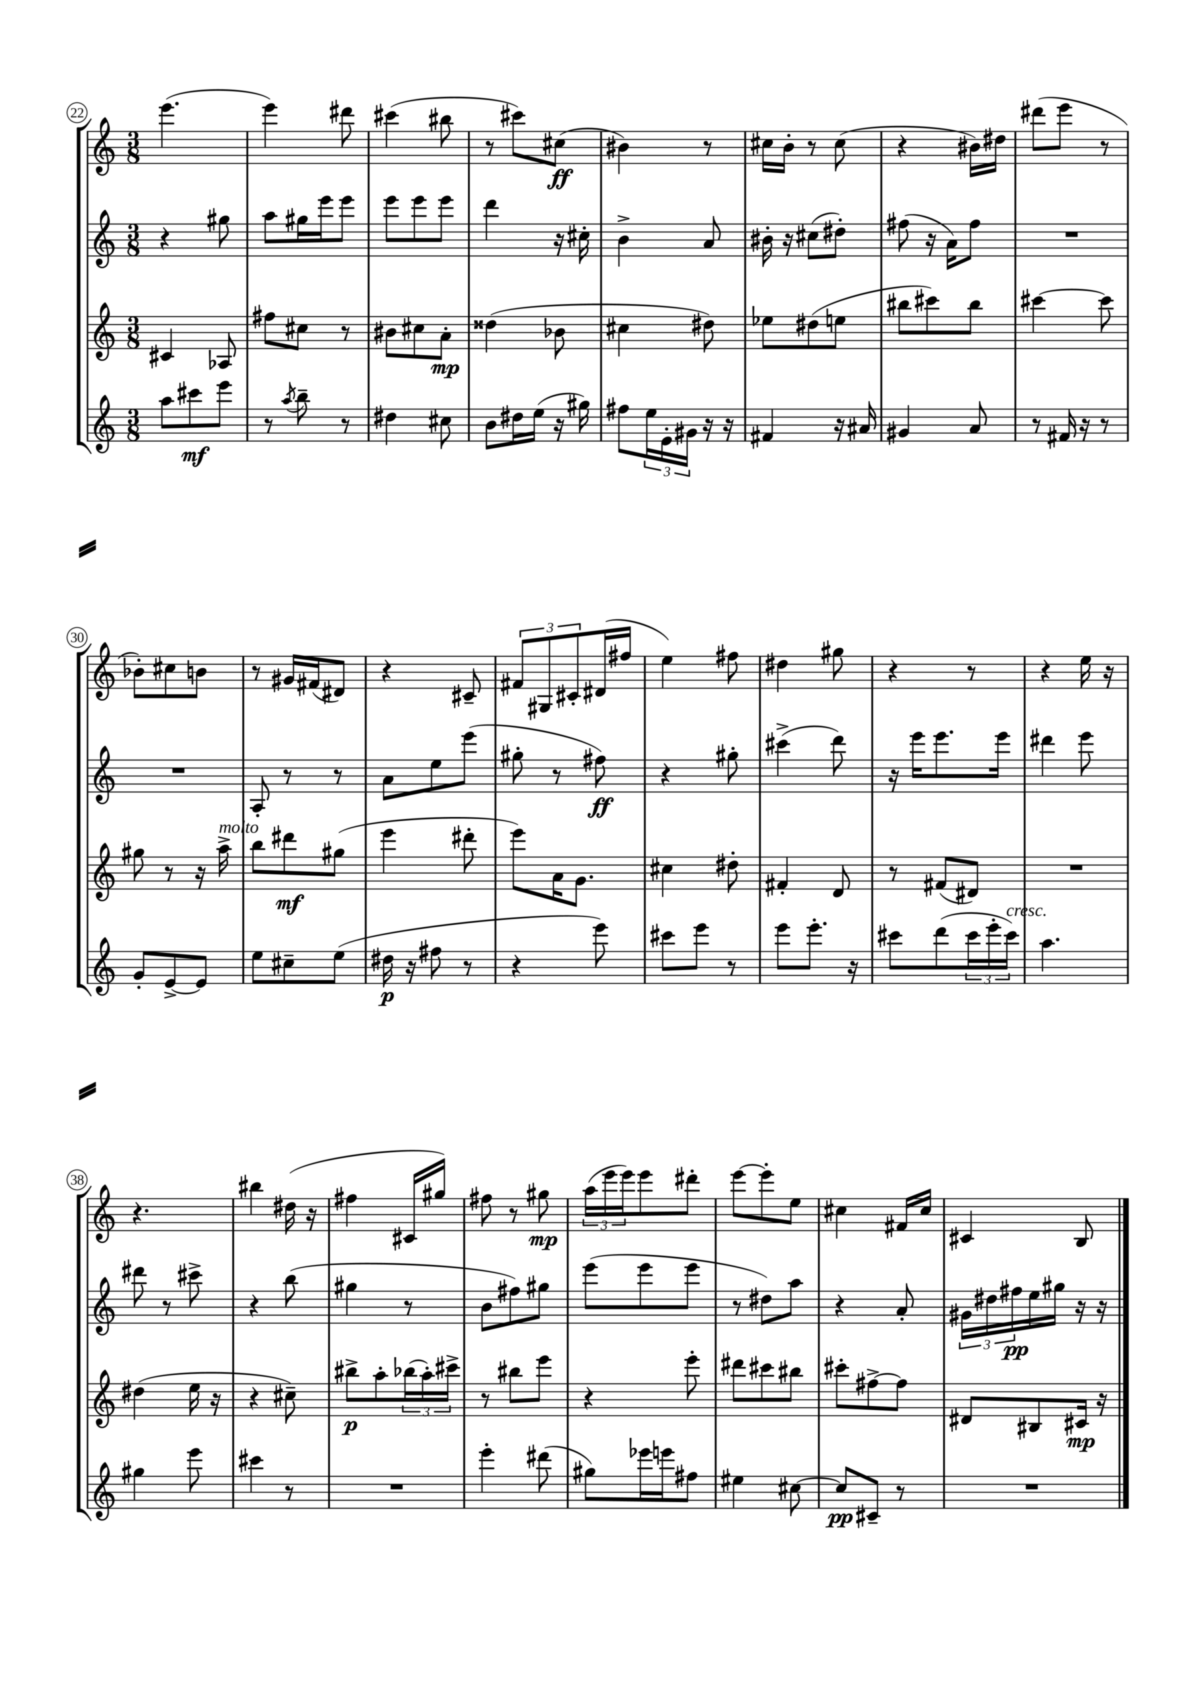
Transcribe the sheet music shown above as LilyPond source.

<<
\new StaffGroup <<
\new Staff = "s0" {
    \clef treble \key c \major \numericTimeSignature \time 3/8
    e'''4.( |
    e'''4) dis'''8 |
    cis'''4( bis''8 |
    r8 cis'''8) cis''8\ff( |
    bis'4) r8 |
    cis''16 b'16-. r8 cis''8( |
    r4 bis'16) dis''16 |
    dis'''8( e'''8 r8 |
    bes'8-.) cis''8 b'8 |
    r8 gis'16 fis'16( dis'8) |
    r4 cis'8-- |
    \tuplet 3/2 { fis'8 gis8 cis'8-. } dis'16( fis''16 |
    e''4) fis''8 |
    dis''4 gis''8 |
    r4 r8 |
    r4 e''16 r16 |
    r4. |
    bis''4 dis''16( r16 |
    fis''4 cis'16 gis''16) |
    fis''8 r8 gis''8\mp |
    \tuplet 3/2 { a''16( e'''16 e'''16) } e'''8 dis'''8-. |
    e'''8~ e'''8-. e''8 |
    cis''4 fis'16 cis''16 |
    cis'4 b8 \bar "|." |
}
\new Staff = "s1" {
    \clef treble \key c \major \numericTimeSignature \time 3/8
    r4 gis''8 |
    a''8 gis''16 e'''16 e'''8 |
    e'''8 e'''8 e'''8 |
    d'''4 r16 cis''16-. |
    b'4-> a'8 |
    bis'16-. r16 cis''8( dis''8-.) |
    fis''8( r16 a'16) fis''8 |
    R4. |
    R4. |
    a8-. r8 r8 |
    a'8 e''8 e'''8( |
    gis''8-. r8 fis''8\ff) |
    r4 gis''8-. |
    cis'''4->( d'''8) |
    r16 e'''16 e'''8. e'''16 |
    dis'''4 e'''8 |
    dis'''8 r8 cis'''8-> |
    r4 b''8( |
    gis''4 r8 |
    b'8 fis''8) gis''8 |
    e'''8( e'''8 e'''8 |
    r8 dis''8) a''8 |
    r4 a'8-. |
    \tuplet 3/2 { gis'16 dis''16 fis''16\pp } e''16 gis''16 r16 r16 \bar "|." |
}
\new Staff = "s2" {
    \clef treble \key c \major \numericTimeSignature \time 3/8
    cis'4 aes8 |
    fis''8 cis''8 r8 |
    bis'8 cis''8 a'8-.\mp |
    disis''4( bes'8 |
    cis''4 dis''8) |
    ees''8 dis''8( e''8 |
    bis''8 cis'''8) bis''8 |
    cis'''4~ cis'''8 |
    gis''8 r8 r16 a''16->^\markup { \italic "molto" } |
    b''8 dis'''8\mf gis''8( |
    e'''4 dis'''8-. |
    e'''8) a'16 g'8. |
    cis''4 dis''8-. |
    fis'4-. d'8 |
    r8 fis'8( dis'8) |
    R4. |
    dis''4( e''16 r16 |
    r4 cis''8--) |
    bis''8->\p a''8-. \tuplet 3/2 { bes''16( a''16-.) cis'''16-> } |
    r8 bis''8 e'''8 |
    r4 e'''8-. |
    dis'''8 cis'''8 bis''8 |
    cis'''8-. fis''8~-> fis''8 |
    dis'8 bis8 cis'16\mp r16 \bar "|." |
}
\new Staff = "s3" {
    \clef treble \key c \major \numericTimeSignature \time 3/8
    a''8 cis'''8\mf e'''8 |
    r8 \acciaccatura { a''8 } b''8-- r8 |
    dis''4 cis''8 |
    b'8 dis''16 e''16( r16 gis''16) |
    fis''8 \tuplet 3/2 { e''16 e'16-. gis'16 } r16 r16 |
    fis'4 r16 ais'16 |
    gis'4 a'8 |
    r8 fis'16 r16 r8 |
    g'8-. e'8~-> e'8 |
    e''8 cis''8-- e''8( |
    dis''16\p r16 fis''8 r8 |
    r4 e'''8) |
    cis'''8 e'''8 r8 |
    e'''8 e'''8.-. r16 |
    cis'''8 d'''8( \tuplet 3/2 { cis'''16 e'''16-. cis'''16^\markup { \italic "cresc." }) } |
    a''4. |
    gis''4 e'''8 |
    cis'''4 r8 |
    R4. |
    e'''4-. dis'''8( |
    gis''8) ees'''16 e'''16 fis''8 |
    eis''4 cis''8~ |
    cis''8\pp cis'8-- r8 |
    R4. \bar "|." |
}
>>
>>
\layout { \context { \Score currentBarNumber = #22 \override BarNumber.stencil = #(make-stencil-circler 0.1 0.3 ly:text-interface::print) } }
